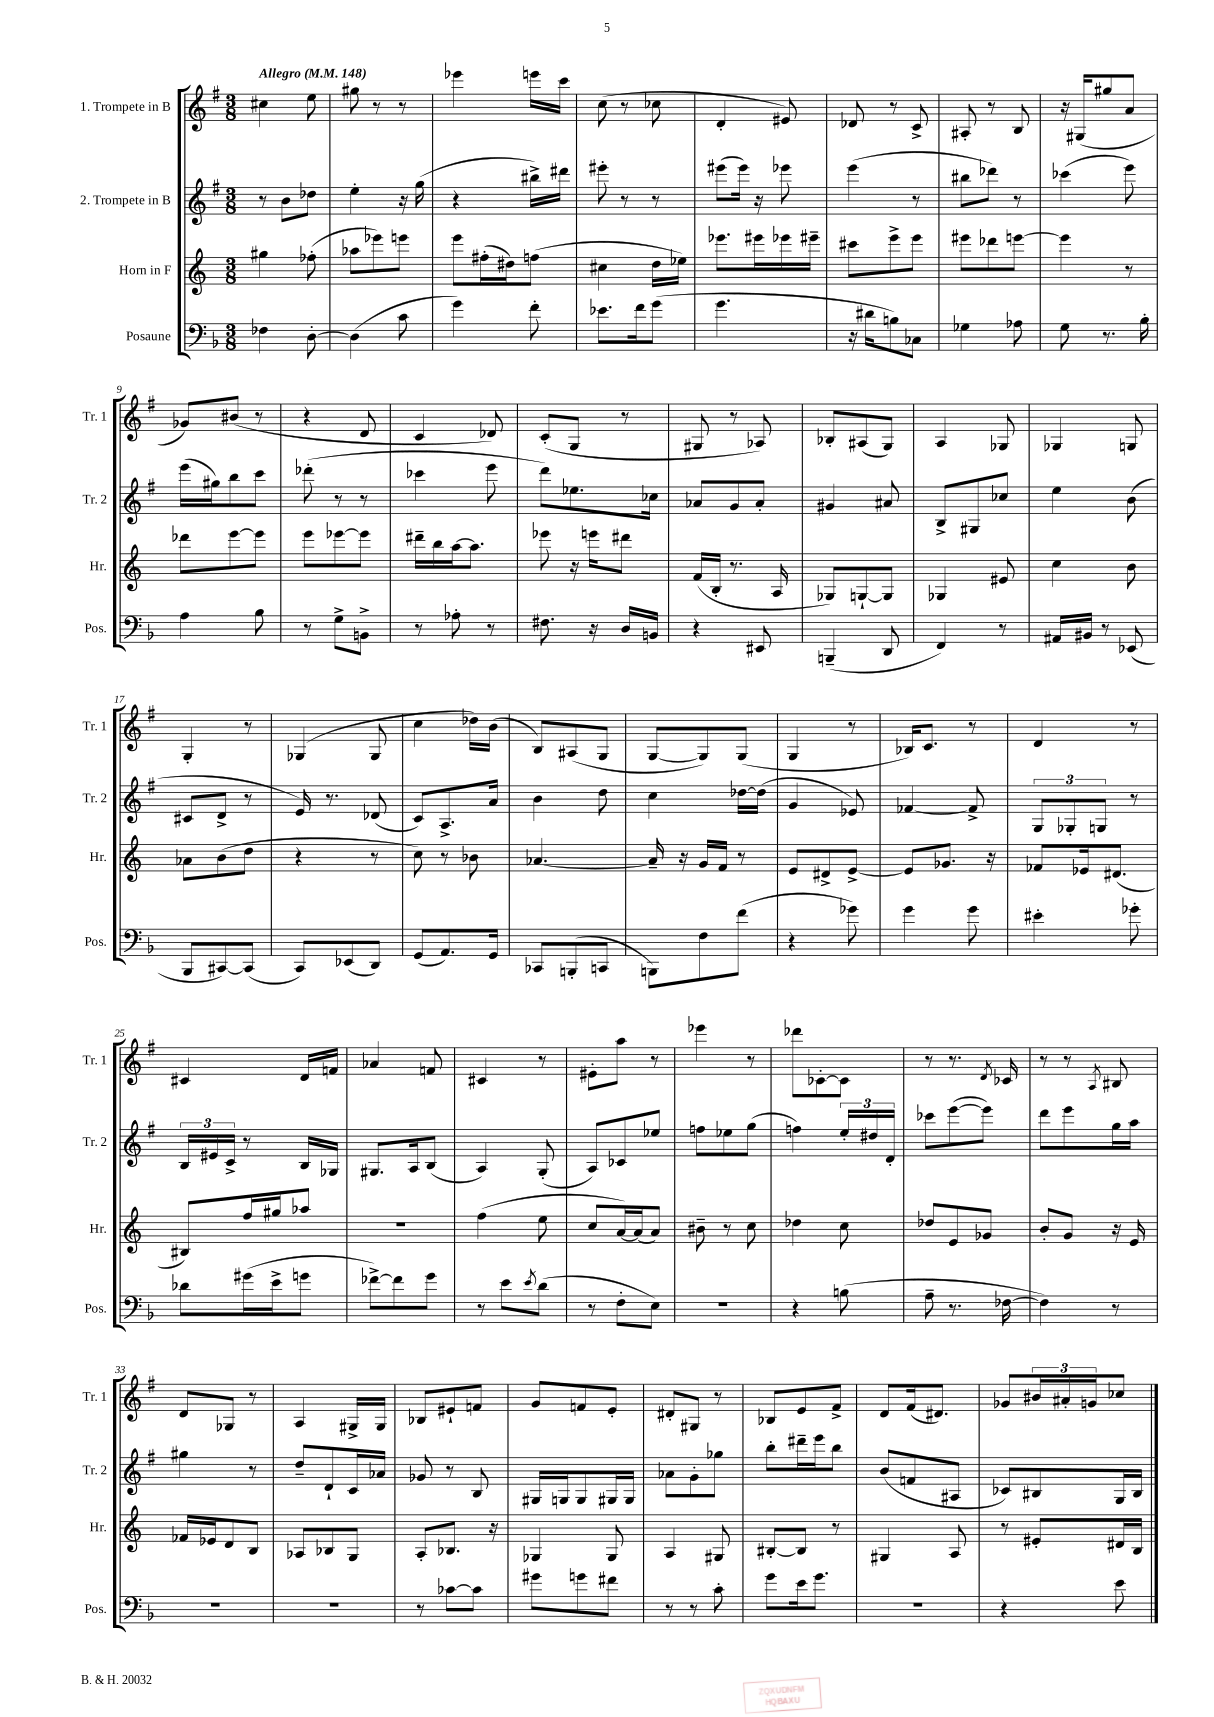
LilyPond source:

<<
\new StaffGroup <<
\new Staff = "s0" \with { instrumentName = "1. Trompete in B" shortInstrumentName = "Tr. 1" } {
    \clef treble \key g \major \numericTimeSignature \time 3/8 \tempo "Allegro" 4 = 148
    cis''4 e''8 |
    gis''8 r8 r8 |
    ees'''4 e'''16 c'''16 |
    c''8( r8 ces''8 |
    d'4-. eis'8) |
    des'8 r8 c'8-> |
    ais8-. r8 b8 |
    r16 gis16( gis''8 a'8 |
    ges'8) bis'8( r8 |
    r4 d'8 |
    c'4 des'8) |
    c'8-.( g8 r8 |
    gis8 r8 aes8) |
    bes8-. ais8( g8) |
    a4 ges8 |
    ges4 g8 |
    g4-. r8 |
    ges4( ges8 |
    c''4 des''16) b'16( |
    b8) ais8( g8 |
    g8~ g8) g8( |
    g4 r8 |
    bes16) c'8. r8 |
    d'4 r8 |
    cis'4 d'16 f'16 |
    aes'4 f'8 |
    cis'4 r8 |
    eis'8-. a''8 r8 |
    ees'''4 r8 |
    des'''8 ces'8~-. ces'8 |
    r8 r8. \acciaccatura { d'8 } ces'16 |
    r8 r8 \acciaccatura { a8 } bis8 |
    d'8 ges8 r8 |
    a4 gis16-> gis16 |
    bes8 eis'8-! f'8 |
    g'8 f'8 e'8-. |
    dis'8-. gis8 r8 |
    bes8 e'8 fis'8-> |
    d'8 fis'16( dis'8.) |
    ges'8 \tuplet 3/2 { bis'16 ais'16-. g'16 } ces''8 \bar "|." |
}
\new Staff = "s1" \with { instrumentName = "2. Trompete in B" shortInstrumentName = "Tr. 2" } {
    \clef treble \key g \major \numericTimeSignature \time 3/8
    r8 b'8 des''8 |
    e''4-. r16 g''16( |
    r4 bis''16->) dis'''16 |
    eis'''8-. r8 r8 |
    eis'''8( eis'''16) r16 ees'''8 |
    e'''4( r8 |
    bis''8 des'''8) r8 |
    ces'''4( e'''8) |
    e'''16( gis''16) b''8 c'''8 |
    des'''8-.( r8 r8 |
    ces'''4 e'''8 |
    d'''8) ees''8. ces''16 |
    aes'8 g'8 aes'8-. |
    gis'4 ais'8 |
    b8-> gis8 ces''8 |
    e''4 b'8( |
    cis'8 d'8-> r8 |
    e'16) r8. des'8( |
    c'8) a8.-> a'16 |
    b'4 d''8 |
    c''4 des''16~ des''16( |
    g'4 ees'8) |
    fes'4~ fes'8-> |
    \tuplet 3/2 { g8 ges8-. g8 } r8 |
    \tuplet 3/2 { b16 eis'16 c'16-> } r8 b16 ges16 |
    gis8. a16 b8( |
    a4) g8-.( |
    a8) ces'8 ees''8 |
    f''8 ees''8 g''8( |
    f''4) \tuplet 3/2 { e''16-. dis''16 d'16-. } |
    ces'''8 e'''8~( e'''8) |
    d'''8 e'''8 g''16 a''16 |
    gis''4 r8 |
    d''8-- d'8-! c'16 aes'16 |
    ges'8 r8 b8 |
    gis16 g16 g8 gis16 gis16 |
    aes'8 g'8-. ges''8 |
    b''8-. dis'''16-- e'''16 b''8 |
    b'8( f'8 ais8 |
    ces'8) bis8 g16 bis16 \bar "|." |
}
\new Staff = "s2" \with { instrumentName = "Horn in F" shortInstrumentName = "Hr." } {
    \clef treble \key c \major \numericTimeSignature \time 3/8
    gis''4 fes''8-.( |
    aes''8 ees'''8) e'''8 |
    e'''8 fis''16-.( dis''16) f''8( |
    cis''4 d''16 ees''16) |
    ees'''8. eis'''16 ees'''16 eis'''16-- |
    cis'''8 e'''8-> e'''8 |
    eis'''8 des'''8 e'''8~ |
    e'''4 r8 |
    des'''8 e'''8~ e'''8 |
    e'''8 ees'''8~ ees'''8 |
    dis'''16-- b''16 a''16~ a''8. |
    ees'''8 r16 e'''16 dis'''8 |
    f'16( b16-. r8. a16 |
    ges8) g8~-! g8 |
    ges4 eis'8 |
    c''4 b'8 |
    aes'8 b'8( d''8 |
    r4 r8 |
    c''8) r8 bes'8 |
    aes'4.~ |
    aes'16-- r16 g'16 f'16 r8 |
    e'8 dis'8-> e'8~-> |
    e'8 ges'8. r16 |
    fes'8 ees'16 dis'8.( |
    bis8) f''16 gis''16 aes''8 |
    R4. |
    f''4( e''8 |
    c''8 a'16~) a'16( a'8) |
    bis'8-- r8 c''8 |
    des''4 c''8 |
    des''8 e'8 ges'8 |
    b'8-. g'8 r16 e'16 |
    fes'16 ees'16 d'8 b8 |
    aes8 bes8 g8 |
    a8-. bes8. r16 |
    ges4 ges8 |
    a4 gis8 |
    bis8~-. bis8 r8 |
    gis4 a8 |
    r8 eis'8-. dis'16 b16 \bar "|." |
}
\new Staff = "s3" \with { instrumentName = "Posaune" shortInstrumentName = "Pos." } {
    \clef bass \key f \major \numericTimeSignature \time 3/8
    fes4 d8~-. |
    d4( c'8 |
    g'4) f'8-. |
    ees'8. f'16 g'8( |
    g'4. |
    r16 dis'16 b8) ces8 |
    ges4 aes8 |
    g8 r8. bes16-. |
    a4 bes8 |
    r8 g8-> b,8-> |
    r8 aes8-. r8 |
    fis8. r16 d16 b,16 |
    r4 eis,8 |
    b,,4--( d,8 |
    f,4) r8 |
    ais,16 bis,16 r8 ees,8( |
    bes,,8 cis,8~) cis,8( |
    c,8) ees,8( d,8) |
    g,8( a,8.) g,16 |
    ces,8 b,,8-.( c,8 |
    b,,8) f8 f'8( |
    r4 ges'8) |
    g'4 g'8 |
    eis'4-. ges'8-. |
    des'8 gis'16( e'16-> g'8 |
    fes'8~->) fes'8 g'8 |
    r8 e'8 \acciaccatura { e'8 } d'8( |
    r8 f8-. e8) |
    R4. |
    r4 b8( |
    a8-- r8. fes16~ |
    fes4) r8 |
    R4. |
    R4. |
    r8 ces'8~ ces'8 |
    gis'8 g'8 fis'8 |
    r8 r8 c'8-. |
    g'8 e'16 g'8. |
    r4. |
    r4 e'8 \bar "|." |
}
>>
>>
